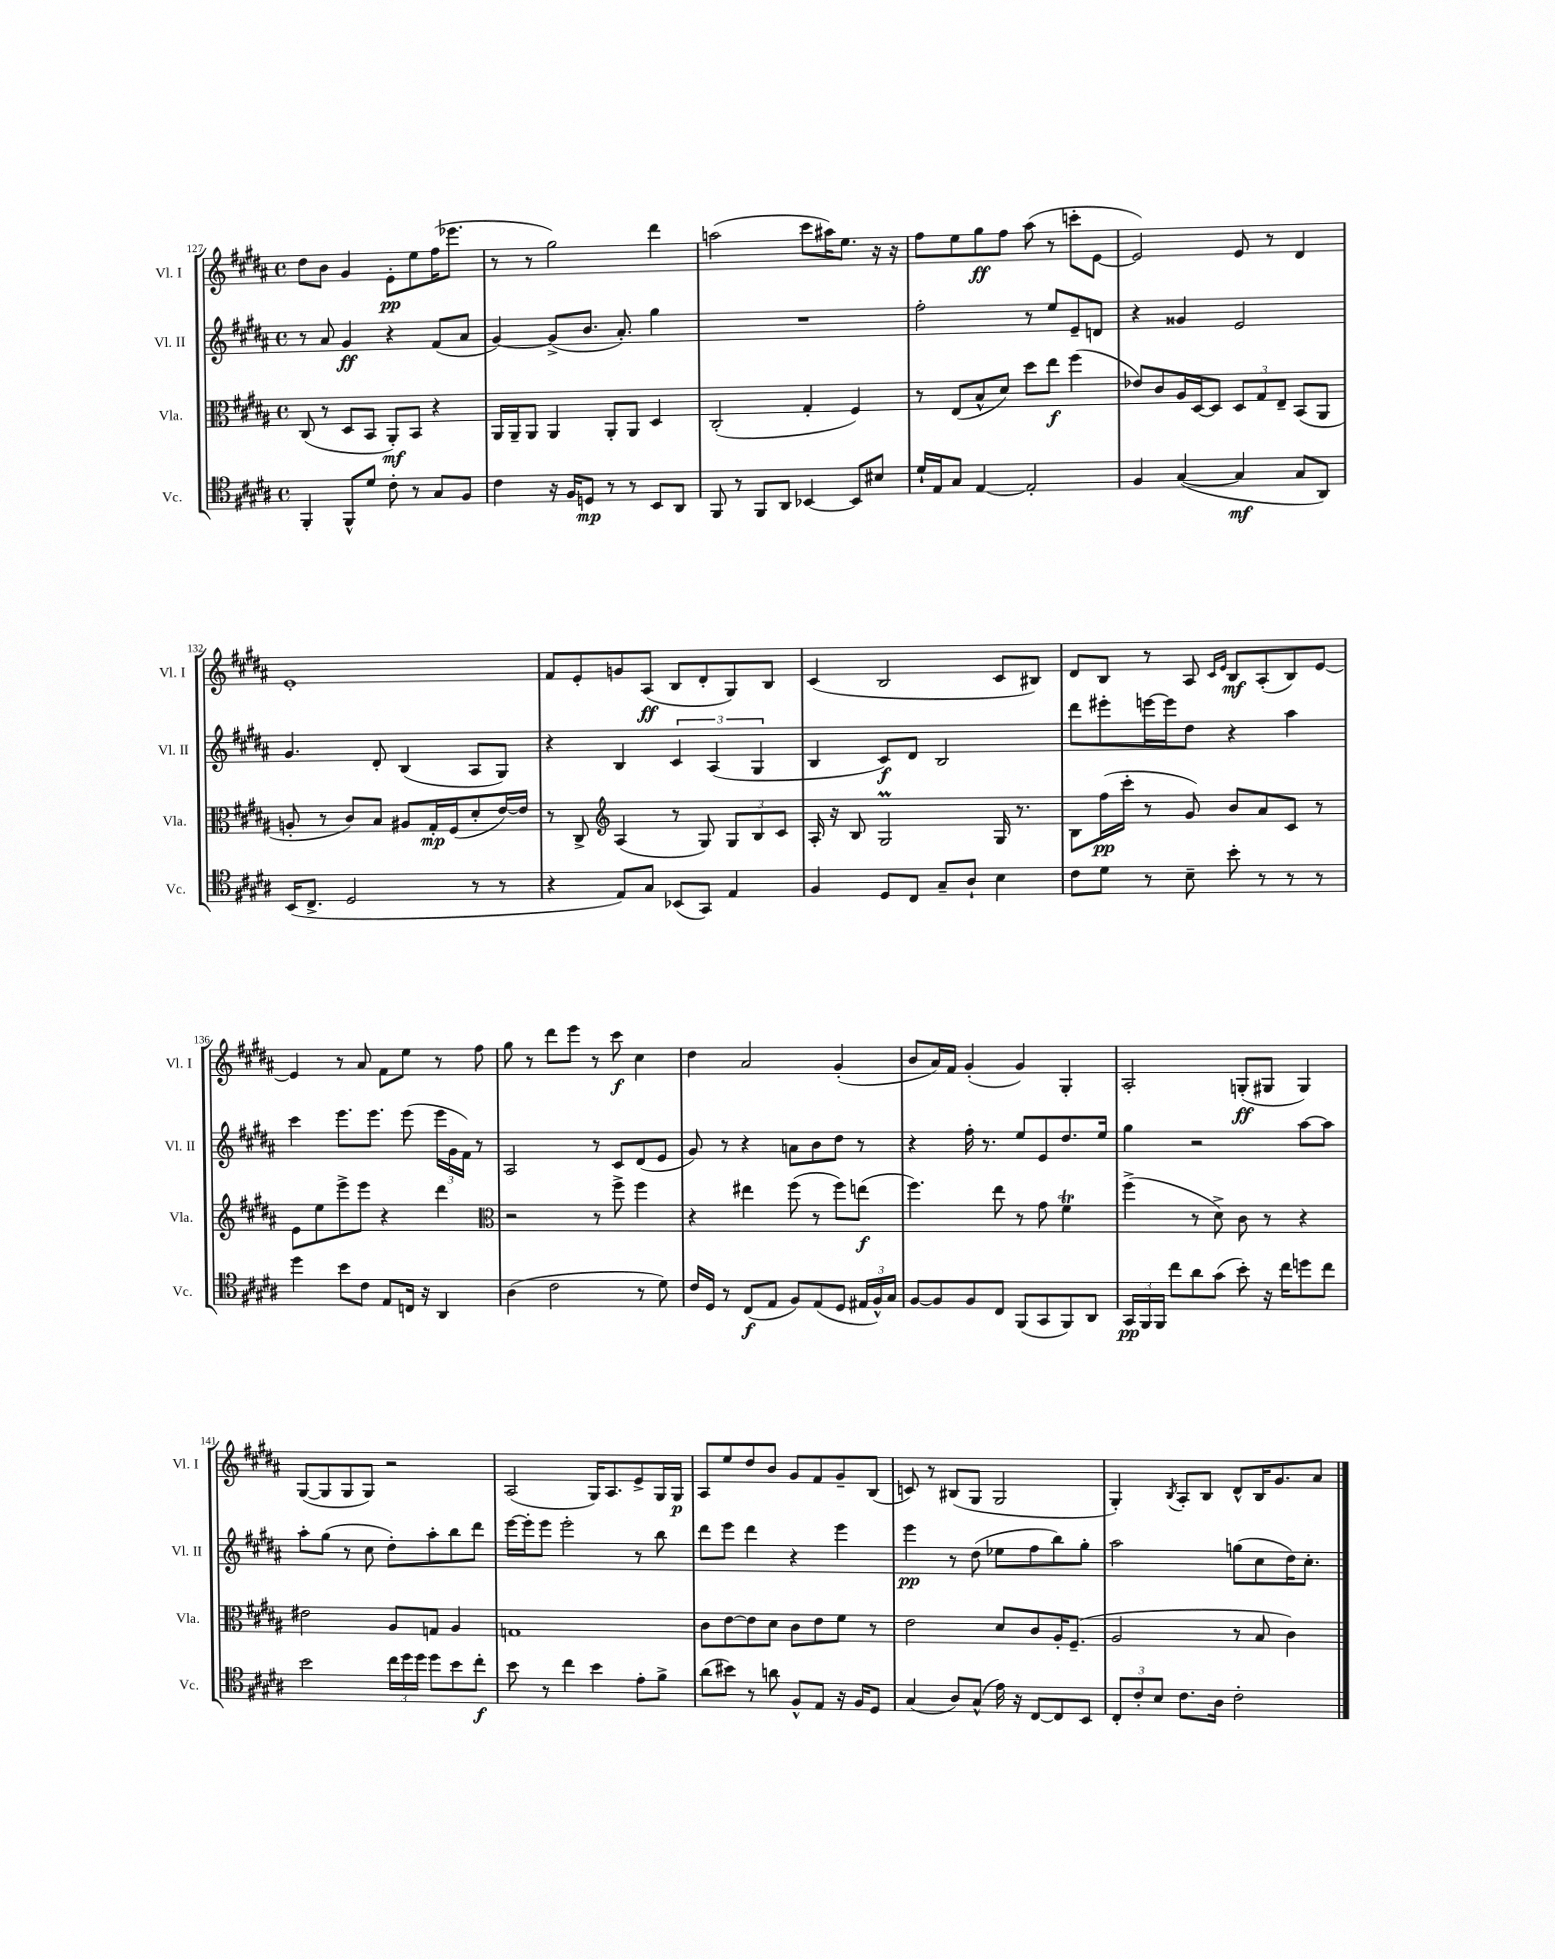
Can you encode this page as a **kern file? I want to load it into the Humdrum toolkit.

**kern	**kern	**kern	**kern
*staff4	*staff3	*staff2	*staff1
*clefC4	*clefC3	*clefG2	*clefG2
*k[f#c#g#d#a#]	*k[f#c#g#d#a#]	*k[f#c#g#d#a#]	*k[f#c#g#d#a#]
*M4/4	*M4/4	*M4/4	*M4/4
*met(c)	*met(c)	*met(c)	*met(c)
4FF#'/	(8C#/	8r	8dd#\L
.	8r	8a#/	8b\J
8FF#^^/L	8D#/L	4g#/	4g#/
8d#/J	8BB/J	.	.
8c#'\	8AA#'/L)	4r	8e'\L
8r	8BB/J	.	8ee\
8G#/L	4r	(8f#/L	(16ff#\K
.	.	.	8.eee-\J
8F#/J	.	8a#/J	.
=	=	=	=
4c#\	16AA#/LL	[4g#/)	8r
.	16AA#~/J	.	.
.	8AA#/J	.	8r
16r	4AA#/	(8g#^/]L	2gg#\)
16F#/LK	.	.	.
8D/J	.	8.b/J	.
8r	8AA#'/L	.	.
.	.	8.a#'/)	.
8r	8AA#/J	.	.
8BB/L	4D#/	4gg#\	4ddd#\
8AA#/J	.	.	.
=	=	=	=
8FF#/	(2C#'/	1r	(2aa\
8r	.	.	.
8FF#/L	.	.	.
8AA#/J	.	.	.
[4BB-/	4G#'/	.	8ccc#\L
.	.	.	16aa#\K)
.	.	.	8.ee\J
8BB-/]L	4F#/)	.	.
8B#/J	.	.	16r
.	.	.	16r
=	=	=	=
16d#`/LL	8r	2ff#'\	8ff#\L
16E/J	.	.	.
8G#/J	(8E/L	.	8ee\
[4E/	8B^^/	.	8gg#\
.	8d#/J)	.	8ff#\J
2E'/]	8dd#\L	8r	(8aa#\
.	8ee\J	8ee/L	8r
.	(4ff#\	8e~/	8ccc'\L
.	.	8d/J	[8e\J
=	=	=	=
4F#/	8e-/L)	4r	2e/])
.	8c#/	.	.
([4G#/	16A#/L	4g##/	.
.	[16D#/J	.	.
.	8D#/]J	.	.
4G#/]	12D#/L	2e/	8e/
.	12G#/	.	.
.	.	.	8r
.	12E~/J	.	.
8G#/L	(8BB/L	.	4d#/
8AA#/J)	8AA#/J	.	.
=	=	=	=
(16BB/LK	8A'/	4.g#/	1e'
8.C#^/J	.	.	.
.	8r	.	.
2D#/	8c#/L)	.	.
.	8B/J	8d#'/	.
.	8A#/L	(4B/	.
.	16G#'/L	.	.
.	(16F#/J	.	.
8r	8d#'/	8A#/L	.
8r	[16e/L)	8G#/J)	.
.	16e/]JJ	.	.
=	=	=	=
4r	8r	4r	8f#/L
.	8C#^/	.	8e'/
*	*clefG2	*	*
8E/L)	(4A#/	4B/	8g/
8G#/J	.	.	(8A#/J
(8BB-/L	8r	6c#/	8B/L
8GG#/J)	8G#/)	.	8d#'/
.	.	(6A#/	.
4E/	12G#/L	.	8G#/)
.	12B/	6G#/	.
.	.	.	8B/J
.	12c#/J	.	.
=	=	=	=
4F#/	16A#'/	4B/	(4c#/
.	16r	.	.
.	8B/	.	.
8D#/L	2G#/	8c#/L)	2B/
8C#/J	.	8d#/J	.
8G#~/L	.	2B/	.
8A#`/J	.	.	.
4B\	16G#/	.	8c#/L
.	8.r	.	.
.	.	.	8B#/J)
=	=	=	=
8c#\L	8B\L	8ddd#\L	8d#/L
8d#\J	(16ff#\L	8eee#'\	8B/J
.	16ccc#'\JJ	.	.
8r	8r	[16eee\L	8r
.	.	16eee\]J	.
8B~\	8g#/)	8dd#\J	8A#/
.	.	.	16qqc#/LL
.	.	.	16qqe/JJ
8b'\	8b/L	4r	8B/L
8r	8a#/	.	(8A#'/
8r	8c#/J	4aa#\	8B/)
8r	8r	.	[8e/J
=	=	=	=
4dd#\	8e\L	4ccc#\	4e/]
.	8ee\	.	.
8b\L	8eee^\	8.eee\L	8r
8c#\J	8eee\J	.	8a#/
.	.	8.eee\J	.
8E/L	4r	.	8f#\L
16C/Jk	.	(8eee\	8ee\J
16r	.	.	.
4AA#/	4ddd#\	24eee\LL	8r
.	.	24g#\	.
.	.	24f#\JJ)	.
.	.	8r	8ff#\
=	=	=	=
*	*clefC3	*	*
(4A#\	2r	2A#/	8gg#\
.	.	.	8r
2c#\	.	.	8ddd#\L
.	.	.	8eee\J
.	8r	8r	8r
.	8ff#^\	8c#/L	8ccc#\
8r	4ff#\	(8d#/	4cc#\
8d#\)	.	8e/J	.
=	=	=	=
16c#/LL	4r	8g#/)	4dd#\
16D#/JJ	.	.	.
8r	.	8r	.
(8C#/L	4ee#\	4r	2a#/
8E/J	.	.	.
8F#/L)	(8ff#\	8a\L	.
(8E/	8r	8b\	.
8D#/J	8ff#\L)	8dd#\J	(4g#'/
24E#/LL	(8ee\J	8r	.
24F#^^/)	.	.	.
24G#/JJ	.	.	.
=	=	=	=
[8F#/L	4.ff#\)	4r	8b/L
8F#/]	.	.	16a#/L)
.	.	.	16f#/JJ
8F#/	.	16ff#'\	(4g#'/
.	.	8.r	.
8C#/J	8ee\	.	.
(8FF#/L	8r	8ee/L	4g#/)
8GG#/	8g#\	8e/	.
8FF#/)	4f#\	8.dd#/	4G#'/
8AA#/J	.	.	.
.	.	16ee/Jk	.
=	=	=	=
24GG#/LL	(4ff#^\	4gg#\	2A#'/
24FF#/	.	.	.
24FF#/JJ	.	.	.
8cc#\L	.	.	.
8a#\	8r	2r	.
(8g#\J	8d#^\)	.	.
8b'\)	8c#\	.	(8G'/L
16r	8r	.	8G#/J
16cc#\LK	.	.	.
8dd\	4r	[8aa#\L	4G#/)
8cc#\J	.	8aa#\]J	.
=	=	=	=
2b\	2e#\	8aa#'\L	([8G#/L
.	.	(8gg#\J	8G#/]
.	.	8r	8G#/
.	.	8cc#\	8G#/J)
24cc#\LL	8A#/L	8dd#'\L)	2r
24dd#\	.	.	.
24dd#\JJ	.	.	.
8dd#\L	8G/J	8aa#'\	.
8b\	4A#/	8bb\	.
8cc#'\J	.	8ddd#\J	.
=	=	=	=
8b\	1G	[16eee\LL	(2A#/
.	.	16eee'\]J	.
8r	.	8eee\J	.
4cc#\	.	2eee'\	.
4b\	.	.	16G#/LK)
.	.	.	8.A#/
8e'\L	.	8r	8e^/
8f#^\J	.	8bb\	16G#/L
.	.	.	16G#/JJ
=	=	=	=
(8a#\L	8c#\L	8ddd#\L	8A#/L
8b#\J)	[8e\	8eee\J	8ee/
8r	8e\]	4ddd#\	8dd#/
8a\	8d#\J	.	8b/J
8F#^^/L	8c#\L	4r	8g#/L
8E/J	8e\	.	8f#/
16r	8f#\J	4eee\	8g#~/
16F#/LK	.	.	.
8D#/J	8r	.	(8B/J
=	=	=	=
(4G#/	2e\	4eee\	8c/)
.	.	.	8r
8A#/L)	.	8r	(8B#/L
(8G#^^/J	.	(8dd#\	8G#/J
16e\)	8d#/L	8ee-\L	2G#/
16r	.	.	.
[8C#/L	8c#/	8ff#\	.
8C#/]	16A#'/K	8bb\)	.
.	(8.F#~/J	.	.
8BB/J	.	8gg#'\J	.
=	=	=	=
12C#'/L	2A#/	2aa#\	4G#'/)
12c#'/	.	.	.
12B/J	.	.	.
.	.	.	8qB/
8.c#\L	.	.	8A#'/L
.	.	.	8B/J
16A#\Jk	.	.	.
2c#'\	8r	(8gg\L	8d#^^/L
.	8B/	8cc#\	16B/K
.	.	.	8.g#/
.	4c#\)	16dd#\K)	.
.	.	8.cc#'\J	.
.	.	.	8a#/J
==	==	==	==
*-	*-	*-	*-
